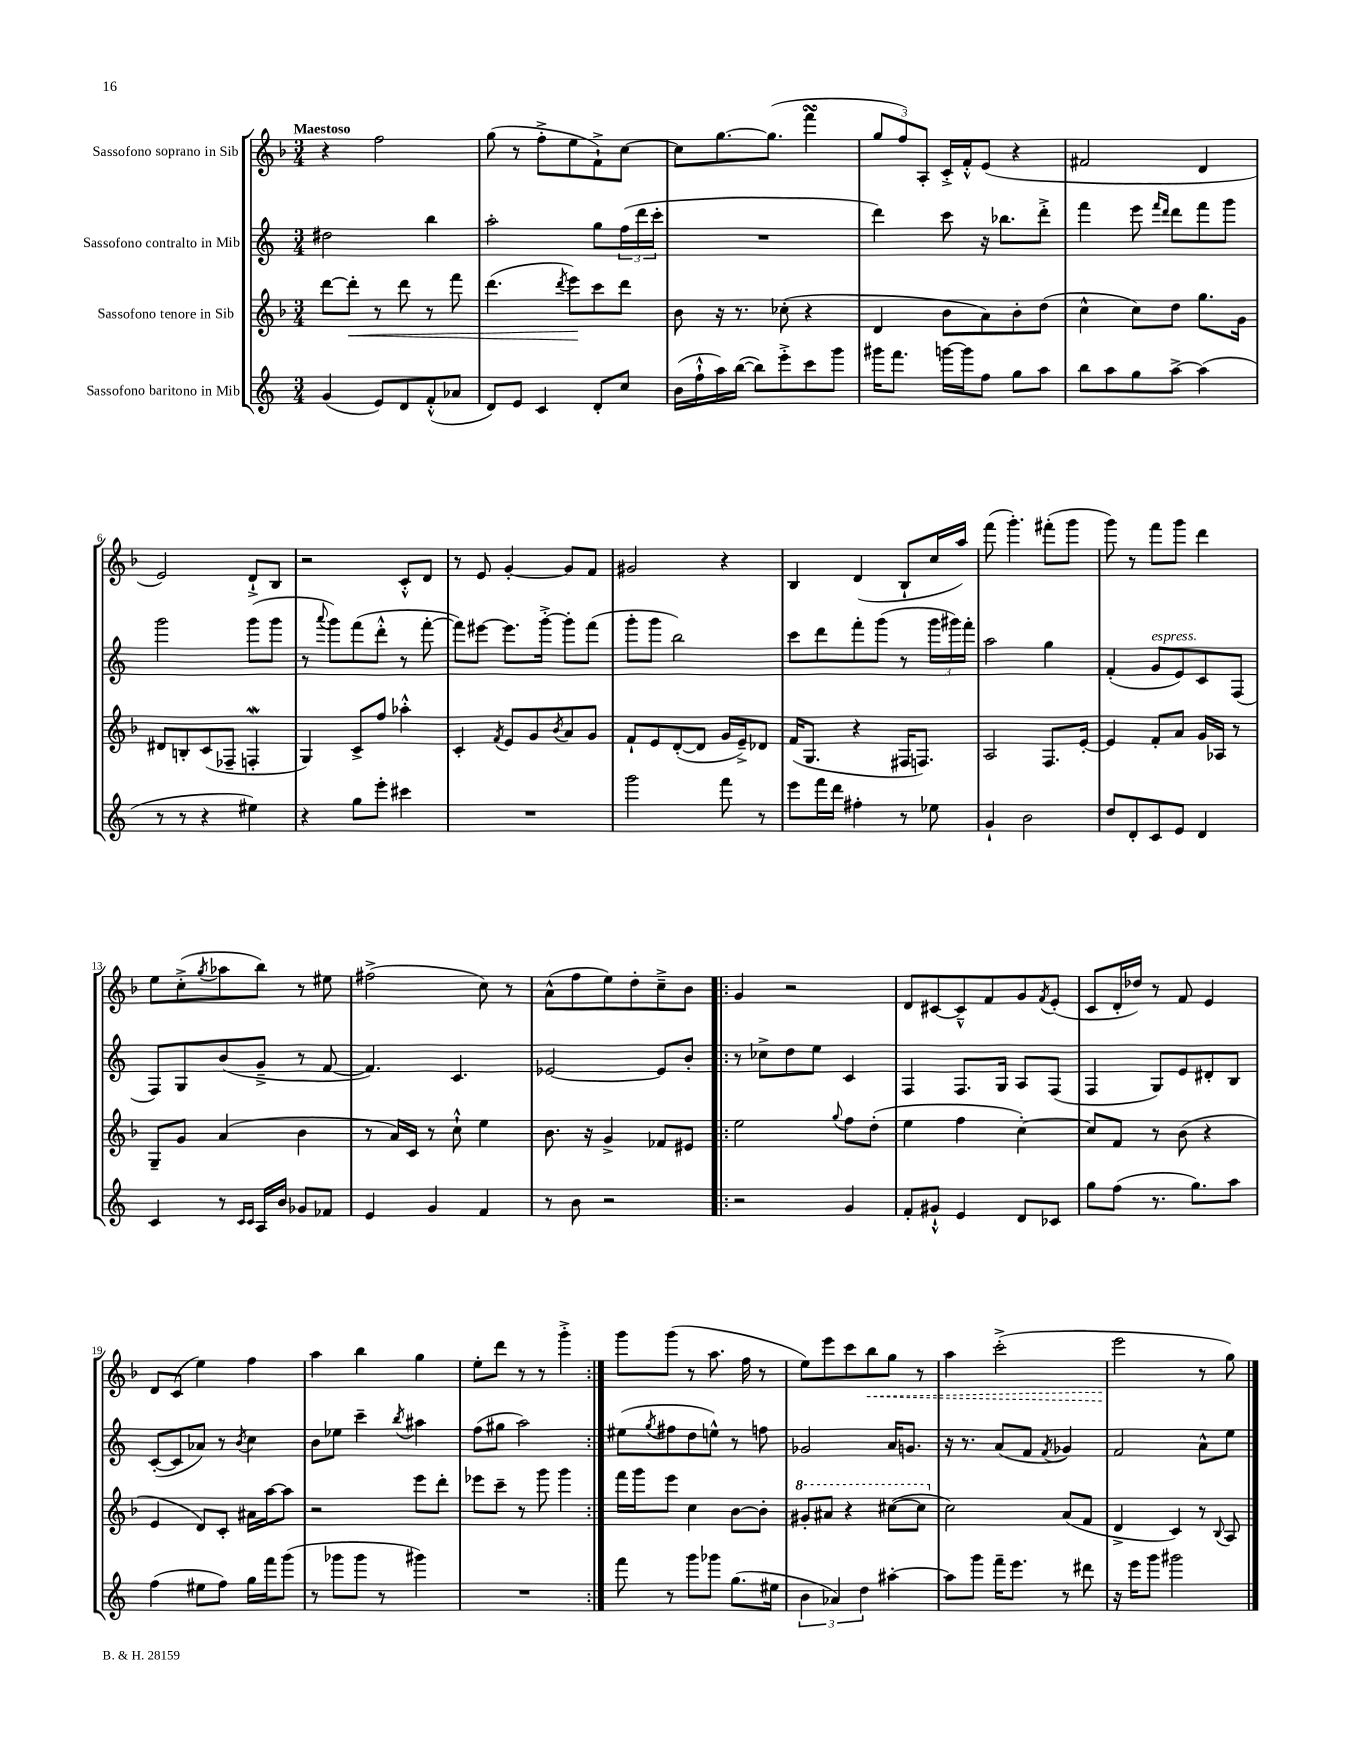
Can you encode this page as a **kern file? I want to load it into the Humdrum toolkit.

**kern	**kern	**dynam	**kern	**kern	**dynam
*part4	*part3	*part3	*part2	*part1	*part1
*staff4	*staff3	*staff3	*staff2	*staff1	*staff1
*I"Sassofono baritono in Mib	*I"Sassofono tenore in Sib	*	*I"Sassofono contralto in Mib	*I"Sassofono soprano in Sib	*
*clefG2	*clefG2	*	*clefG2	*clefG2	*
*k[]	*k[b-]	*	*k[]	*k[b-]	*
*M3/4	*M3/4	*	*M3/4	*M3/4	*
=1	=1	=1	=1	=1	=1
!	!	!	!	!LO:TX:a:B:t=Maestoso	!
(4g/	[8ddd\L	.	2dd#X\	4r	.
!	!	!LO:HP:b	!	!	!
.	8ddd'\J]	<	.	.	.
8e/L)	8r	.	.	2ff\	.
8d/	8ddd\	.	.	.	.
(8f'^^/	8r	.	4bb\	.	.
8a-X/J	8fff\	.	.	.	.
=2	=2	=2	=2	=2	=2
8d/L)	(4.ddd\	.	2aa'\	(8gg\	.
8e/J	.	.	.	8r	.
4c/	.	.	.	8ff'^\L	.
.	8qddd/	.	.	.	.
.	8eee\L)	.	.	8ee\	.
8d'/L	8ccc\	[	8gg\L	8f`^\)	.
8cc/J	8ddd\J	.	(24ff\L	[8cc\J	.
.	.	.	24ddd\	.	.
.	.	.	24ccc'\JJ	.	.
=3	=3	=3	=3	=3	=3
(16b\LL	8b-\	.	2.r	8cc\L]	.
16ff`^^\	.	.	.	.	.
16aa\)	16r	.	.	[8.gg\	.
([16bb\JJ	8.r	.	.	.	.
8bb\L])	.	.	.	.	.
.	.	.	.	(8.gg\J]	.
8eee'^\	(8cc-X'\	.	.	.	.
8ccc\	4r	.	.	4fffsSSs\	.
8ggg\J	.	.	.	.	.
=4	=4	=4	=4	=4	=4
16ggg#X\KL	4d/	.	4ddd\)	12gg/L	.
8.fff\J	.	.	.	.	.
.	.	.	.	12ff/)	.
.	.	.	.	12A'/J	.
[16gggn\LL	8b-\L	.	8ccc\	16c'^/LL	.
16ggg\J]	.	.	.	16f'^^/J	.
8ff\J	8a\)	.	16r	(8e/J	.
.	.	.	8.bb-X\L	.	.
8gg\L	8b-'\	.	.	4r	.
8aa\J	(8dd\J	.	8ddd'^\J	.	.
=5	=5	=5	=5	=5	=5
8bb\L	4cc^^\	.	4fff\	2f#X/	.
8aa\	.	.	.	.	.
8gg\	8cc\L)	.	8eee\	.	.
.	.	.	16qqfff/LL	.	.
.	.	.	16qqddd/JJ	.	.
[8aa^\J	8dd\J	.	8ddd\L	.	.
(4aa\]	8.gg\L	.	8fff\	4d/	.
.	.	.	8ggg\J	.	.
.	16g\Jk	.	.	.	.
!!LO:LB:g=z
=6	=6	=6	=6	=6	=6
8r	8d#X/L	.	2ggg\	2e/)	.
8r	8Bn'/	.	.	.	.
4r	(8c/	.	.	.	.
.	8F-X~/J	.	.	.	.
4ee#X\)	4Fnw'/	.	(8ggg\L	8d`^/L	.
.	.	.	8ggg\J	8B-/J	.
=7	=7	=7	=7	=7	=7
4r	4G/)	.	8r	2r	.
.	.	.	8qqaaa/	.	.
.	.	.	8ggg\L)	.	.
8gg\L	8c^/L	.	(8fff\	.	.
8eee'\J	8ff/J	.	8ddd'^^\J	.	.
4ccc#X\	4aa-X'^^\	.	8r	8c'^^/L	.
.	.	.	[8fff'\	8d/J	.
=8	=8	=8	=8	=8	=8
2.r	4c'/	.	8fff\L])	8r	.
.	.	.	[8eee#X\J	8e/	.
.	8qf/	.	.	.	.
.	8e/L	.	8.eee#\L]	[4g'/	.
.	8g/	.	.	.	.
.	.	.	[16ggg'^\Jk	.	.
.	8qb-/	.	.	.	.
.	8a/	.	8ggg'\L]	8g/L]	.
.	8g/J	.	(8fff\J	8f/J	.
=9	=9	=9	=9	=9	=9
2ggg\	8f`/L	.	8ggg'\L	2g#X/	.
.	8e/	.	8ggg\J	.	.
.	([8d'/	.	2bb\)	.	.
.	8d/J]	.	.	.	.
8fff\	16g/LL	.	.	4r	.
.	16e~^/J)	.	.	.	.
8r	8d-X/J	.	.	.	.
=10	=10	=10	=10	=10	=10
8eee\L	(16f/KL	.	8ccc\L	4B-/	.
.	8.G/J	.	.	.	.
16fff\L	.	.	8ddd\	.	.
16ddd\JJ	.	.	.	.	.
4ff#X'\	4r	.	8fff'\	(4d/	.
.	.	.	(8ggg\J	.	.
8r	16F#X/KL	.	8r	8B-`/L	.
.	8.Fn/J)	.	.	.	.
8ee-X\	.	.	24ggg\LL	16cc/L	.
.	.	.	24ggg#X\)	.	.
.	.	.	.	16aa/JJ)	.
.	.	.	24fff'\JJ	.	.
=11	=11	=11	=11	=11	=11
4g`/	2A/	.	2aa\	(8fff\	.
.	.	.	.	4.ggg'\)	.
2b\	.	.	.	.	.
.	8.F/L	.	4gg\	(8fff#X'\L	.
.	.	.	.	8ggg\J	.
.	[16e'/Jk	.	.	.	.
=12	=12	=12	=12	=12	=12
8dd/L	4e/]	.	(4f'/	8ggg\)	.
8d'/	.	.	.	8r	.
!	!	!	!LO:TX:a:i:t=espress.	!	!
8c/	8f'/L	.	8g/L	8fff\L	.
8e/J	8a/J	.	8e/)	8ggg\J	.
4d/	16g/LL	.	8c/	4ddd\	.
.	16A-X/JJ	.	.	.	.
.	8r	.	(8F/J	.	.
!!LO:LB:g=z
=13	=13	=13	=13	=13	=13
4c/	8G~/L	.	8F/L)	8ee\L	.
.	8g/J	.	8G/	(8cc'^\	.
.	.	.	.	8qgg/	.
8r	(4a/	.	(8b/	8aa-X\	.
16qqc/LL	.	.	.	.	.
16qqc/JJ	.	.	.	.	.
16A/LL	.	.	8g~^/J	8bb-\J)	.
16b/JJ	.	.	.	.	.
8g-X/L	4b-\	.	8r	8r	.
8f-X/J	.	.	[8f/	8ee#X\	.
=14	=14	=14	=14	=14	=14
4e/	8r	.	4.f/])	(2ff#X^\	.
.	16a/LL)	.	.	.	.
.	16c/JJ	.	.	.	.
4g/	8r	.	.	.	.
.	8cc`^^\	.	4.c/	.	.
4f/	4ee\	.	.	8cc\)	.
.	.	.	.	8r	.
=15	=15	=15	=15	=15	=15
8r	8.b-\	.	[2e-X/	(8a^^\L	.
8b\	.	.	.	8ff\	.
.	16r	.	.	.	.
2r	4g^/	.	.	8ee\)	.
.	.	.	.	8dd'\	.
.	8f-X/L	.	8e-/L]	8cc~^\	.
.	8e#X/J	.	8b'/J	8b-\J	.
=16!|:	=16!|:	=16!|:	=16!|:	=16!|:	=16!|:
2r	2ee\	.	8r	4g/	.
.	.	.	8cc-X^\L	.	.
.	.	.	8dd\	2r	.
.	.	.	8ee\J	.	.
.	8qqgg/	.	.	.	.
4g/	8ff\L	.	4c/	.	.
.	(8dd'\J	.	.	.	.
=17	=17	=17	=17	=17	=17
8f'/L	4ee\	.	4F/	8d/L	.
8g#X`^^/J	.	.	.	[8c#X/	.
4e/	4ff\	.	8.F/L	8c#~^^/]	.
.	.	.	.	8f/	.
.	.	.	16G/Jk	.	.
8d/L	[4cc'\)	.	8A/L	8g/	.
.	.	.	.	8qf/	.
8c-X/J	.	.	(8F/J	(8e'/J	.
=18	=18	=18	=18	=18	=18
8gg\L	8cc/L]	.	4F/	8c/L	.
(8ff\J	8f/J	.	.	16d'/L	.
.	.	.	.	16dd-X/JJ)	.
8.r	8r	.	8G/L)	8r	.
.	(8b-\	.	8e/	8f/	.
8.gg\L)	.	.	.	.	.
.	4r	.	8d#X'/	4e/	.
8aa\J	.	.	8B/J	.	.
!!LO:LB:g=z
=19	=19	=19	=19	=19	=19
(4ff\	4e/	.	([8c'/L	8d/L	.
.	.	.	8c/]	(8c/J	.
8ee#X\L	8d/L)	.	8a-X/J)	4ee\)	.
8ff\J)	8c'/J	.	8r	.	.
.	.	.	8qb/	.	.
16gg\LL	16a#X\LL	.	4cc\	4ff\	.
16fff\J	[16aa\J	.	.	.	.
(8ggg\J	8aa\J]	.	.	.	.
=20	=20	=20	=20	=20	=20
8r	2r	.	8b\L	4aa\	.
8ggg-X\L	.	.	8ee-X\J	.	.
8ggg-\J	.	.	4ccc~\	4bb-\	.
8r	.	.	.	.	.
.	.	.	8qbb/	.	.
4ggg#X\)	8eee\L	.	4aa#X\	4gg\	.
.	8ddd'\J	.	.	.	.
=21	=21	=21	=21	=21	=21
2.r	8eee-X\L	.	(8ff\L	8ee'\L	.
.	8ccc~\J	.	8gg#X\J	8ddd\J	.
.	8r	.	2aa\)	8r	.
.	8ggg\	.	.	8r	.
.	4ggg\	.	.	4ggg'^\	.
=22:|!	=22:|!	=22:|!	=22:|!	=22:|!	=22:|!
8fff\	16fff\LL	.	(8ee#X\L	8ggg\L	.
.	16ggg\J	.	.	.	.
.	.	.	8qgg/	.	.
8r	8eee\J	.	8ff#X\	(8ggg\J	.
8ggg\L	4cc\	.	8dd\	8r	.
8ggg-X\J	.	.	8een^^\J)	8.aa\	.
(8.gg\L	[8b-\L	.	8r	.	.
.	.	.	.	16ff\	.
.	8b-'\J]	.	8ffn\	8r	.
16ee#X\Jk	.	.	.	.	.
=23	=23	=23	=23	=23	=23
*	*8va	*	*	*	*
6b\	8gg#X'/L	.	2g-X/	8ee\L)	.
.	8aa#X/J	.	.	8eee\	.
6a-X/)	.	.	.	.	.
.	4r	.	.	8ccc\	.
6dd\	.	.	.	.	.
!	!	!	!	!	!LO:HP:b
.	.	.	.	8bb-\	<
[4aa#X'\	([8ccc#X\L	.	16a/KL	8gg\J	.
.	.	.	8.gn/J	.	.
.	8ccc#\J]	.	.	8r	.
=24	=24	=24	=24	=24	=24
*	*X8va	*	*	*	*
8aa#\L]	2cc\)	.	16r	4aa\	.
.	.	.	8.r	.	.
8ggg\J	.	.	.	.	.
16fff~\KL	.	.	(8a/L	(2ccc'^\	.
8.eee\J	.	.	.	.	.
.	.	.	8f/J	.	.
.	.	.	8qf/	.	.
8r	(8a/L	.	4g-X/)	.	.
8ddd#X\	8f/J	.	.	.	.
=25	=25	=25	=25	=25	=25
16r	4d^/	.	2f/	2eee\	.
16eee\KL	.	.	.	.	.
8ggg\J	.	.	.	.	.
2ggg#X\	4c/)	.	.	.	.
.	8r	.	8a^^\L	8r	[
.	8qqB-/	.	.	.	.
.	8A/	.	8ee\J	8gg\)	.
==	==	==	==	==	==
*-	*-	*-	*-	*-	*-
